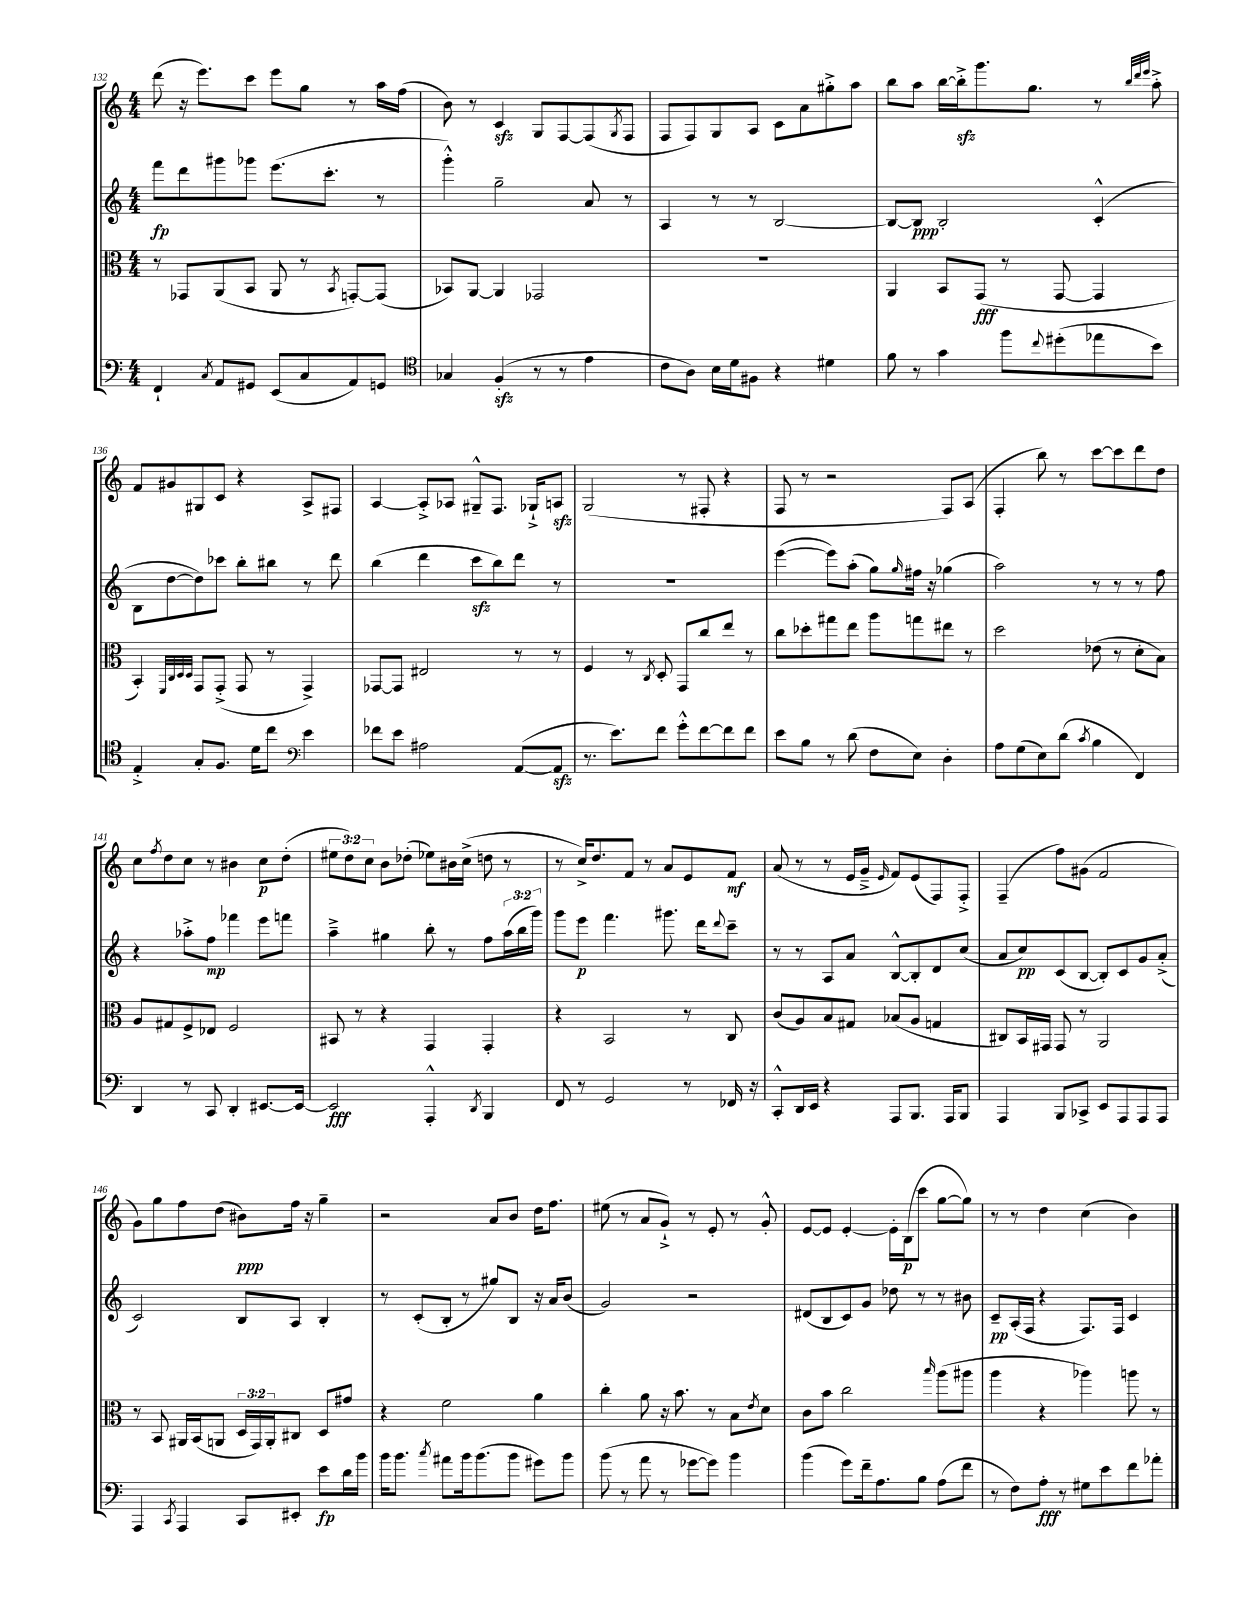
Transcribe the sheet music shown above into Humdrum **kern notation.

**kern	**kern	**kern	**kern
*staff4	*staff3	*staff2	*staff1
*clefF4	*clefC3	*clefG2	*clefG2
*k[]	*k[]	*k[]	*k[]
*M4/4	*M4/4	*M4/4	*M4/4
4FF`	8r	8fff	(8ddd
.	8GG-	8ddd	16r
.	.	.	8.eee)
8qC	.	.	.
8AA	(8AA	8ggg#	.
8GG#	8BB	8ggg-	8ccc
(8EE	8AA	(8.eee	8eee
8C	8r	.	8gg
.	.	8.ccc'	.
.	8qBB	.	.
8AA)	[8GG')	.	8r
8GG	(8GG]	8r	16aa
.	.	.	(16ff
=	=	=	=
*clefC4	*	*	*
4G-	8BB-)	4ggg'^^)	8b)
.	[8AA	.	8r
(4F'	4AA]	2gg~	4c
8r	2GG-	.	8G
8r	.	.	[8F
4e	.	8a	(8F]
.	.	.	8qG
.	.	8r	8F
=	=	=	=
8c	1r	4A	8F
8A)	.	.	8F)
16B	.	8r	8G
16d	.	.	.
8F#	.	8r	8A
4r	.	[2B	8c
.	.	.	8a
4d#	.	.	8gg#'^
.	.	.	8aa
=	=	=	=
8f	4AA	8B_	8bb
8r	.	8B]	8aa
4g	8BB	2B'	[16bb
.	.	.	16bb'^]
.	(8GG	.	8.ggg
8ff	8r	.	.
.	.	.	8.gg
8qqcc	.	.	.
(8dd#'	[8GG	.	.
8ee-	4GG]	(4c'^^	8r
.	.	.	32qqbb
.	.	.	32qqddd
.	.	.	32qqeee
8b)	.	.	8aa'^
=	=	=	=
4E'^	4BB')	8B	8f
.	.	[8dd	8g#
.	32qqFF	.	.
.	32qqC	.	.
.	32qqD	.	.
.	32qqD	.	.
8G'	8GG	8dd])	8G#
8.F	(8GG'^	8ccc-	8c
.	8GG	8bb'	4r
16d	.	.	.
8cc	8r	8bb#	.
*clefF4	*	*	*
4e	4GG^)	8r	8A^
.	.	8ddd	8F#
=	=	=	=
8f-	[8GG-	(4bb	[4A
8e	8GG-]	.	.
2A#	2E#	4ddd	8A'^]
.	.	.	8A-
.	.	8ccc	8G#~^^
.	.	8bb)	8.F
([8AA	8r	8ddd	.
.	.	.	16G-`^
8AA]	8r	8r	8A
=	=	=	=
8.r	4F	1r	(2G
8.e)	.	.	.
.	8r	.	.
.	8qC	.	.
8f	8D'	.	.
8g'^^	8GG	.	8r
[8f	8cc	.	8F#'
8f]	8ee	.	4r
8f	8r	.	.
=	=	=	=
8e	8cc	([4eee	8F
8B	8dd-'	.	8r
8r	8gg#	8eee])	2r
(8d	8ee	(8aa'	.
8F	8aa	8gg)	.
.	.	16qqgg	.
8E)	8gg	16ff#	.
.	.	16r	.
4D'	8ee#	(4gg-	8F)
.	8r	.	(8A
=	=	=	=
8A	2dd	2aa)	4F'
(8G	.	.	.
8E)	.	.	8bb)
(8d	.	.	8r
8qc	.	.	.
4B	(8e-	8r	[8ccc
.	8r	8r	8ccc]
4FF)	8d'	8r	8ddd
.	8B)	8ff	8dd
=	=	=	=
4DD	8A	4r	8cc
.	.	.	8qff
.	8G#	.	8dd
8r	8F^	8aa-'^	8cc
8CC	8E-	8ff	8r
4DD'	2F	4fff-	4b#
[8.EE#	.	8eee	8cc
.	.	8fff	(8dd'
16EE#_	.	.	.
=	=	=	=
2EE#]	8BB#	4aa~^	12ee#
.	.	.	12dd)
.	8r	.	.
.	.	.	12cc
.	4r	4gg#	8b
.	.	.	(8dd-'
4AAA'^^	4GG	8bb'	8ee-)
.	.	8r	16b#
.	.	.	(16cc^
8qDD	.	.	.
4BBB	4GG'	8ff	8dd
.	.	(24aa	8r
.	.	24bb	.
.	.	24ggg)	.
=	=	=	=
8FF	4r	8ggg	8r
8r	.	8eee	16cc^)
.	.	.	8.dd
2GG	2BB	4.fff	.
.	.	.	8f
.	.	.	8r
.	.	8.ggg#	8a
8r	8r	.	8e
.	.	16ddd	.
.	.	8qqddd	.
16FF-	8C	8ccc~	8f
16r	.	.	.
=	=	=	=
8CC'^^	(8c	8r	(8a
16DD	8A)	8r	8r
16EE	.	.	.
4r	8B	8A	8r
.	8G#	8a	16e
.	.	.	16g~^
.	.	.	16qqe
8AAA	(8B-	[8B^^	8f)
8.BBB	8A	8B']	(8e
.	4G	8d	8F)
16AAA	.	.	.
8BBB	.	(8cc	8F'^
=	=	=	=
4AAA	8C#)	8a	(4F~
.	16BB	8cc)	.
.	16GG#	.	.
8BBB	8GG#	(8c	8ff)
8CC-^	8r	[8B	(8g#
8EE	2AA	8B'])	2f
8AAA	.	8c	.
8AAA	.	8g	.
8AAA	.	(8a'^	.
=	=	=	=
4AAA	8r	2c)	8g)
.	8BB	.	8gg
8qCC	.	.	.
4AAA	16AA#	.	8ff
.	(16BB	.	.
.	8AA	.	(8dd
8CC	24D	8B	8b#)
.	24GG)	.	.
.	24AA'	.	.
8EE#'	8C#	8A	16ff
.	.	.	16r
8e	8D	4B'	4gg~
16d	8g#	.	.
16b	.	.	.
=	=	=	=
16b	4r	8r	2r
8.b	.	.	.
.	.	(8c'	.
8qcc	.	.	.
8a#	2f	8B'	.
16b	.	8r	.
(8.b	.	.	.
.	.	8gg#)	8a
8b	.	8B	8b
8g#)	4a	16r	16dd
.	.	16a	8.ff
8b	.	(8b	.
=	=	=	=
(8b	4cc'	2g)	(8ee#
8r	.	.	8r
8a	8a	.	8a
8r	16r	.	8g`^)
.	8.b	.	.
[8g-	.	2r	8r
8g-])	8r	.	8e'
4b	8B	.	8r
.	8qe	.	.
.	8d	.	8g'^^
=	=	=	=
(4b	8c	(8d#	[8e
.	8b	8B	8e]
8g)	2cc	8c)	[4e'
16f~	.	8g	.
8.A	.	.	.
.	.	8dd-	16e']
.	.	.	(16B
8B	.	8r	8ccc
.	16qqbb	.	.
(8A	(8aa	8r	[8gg
8f	8aa#	8b#	8gg])
=	=	=	=
8r	4aa	8c~	8r
8F)	.	(16A'	8r
.	.	16F	.
8A'	4r	4r	4dd
8r	.	.	.
8G#	4aa-)	8.F)	(4cc
8e	.	.	.
.	.	16F	.
8f	8aa	4c	4b)
8a-'	8r	.	.
==	==	==	==
*-	*-	*-	*-
